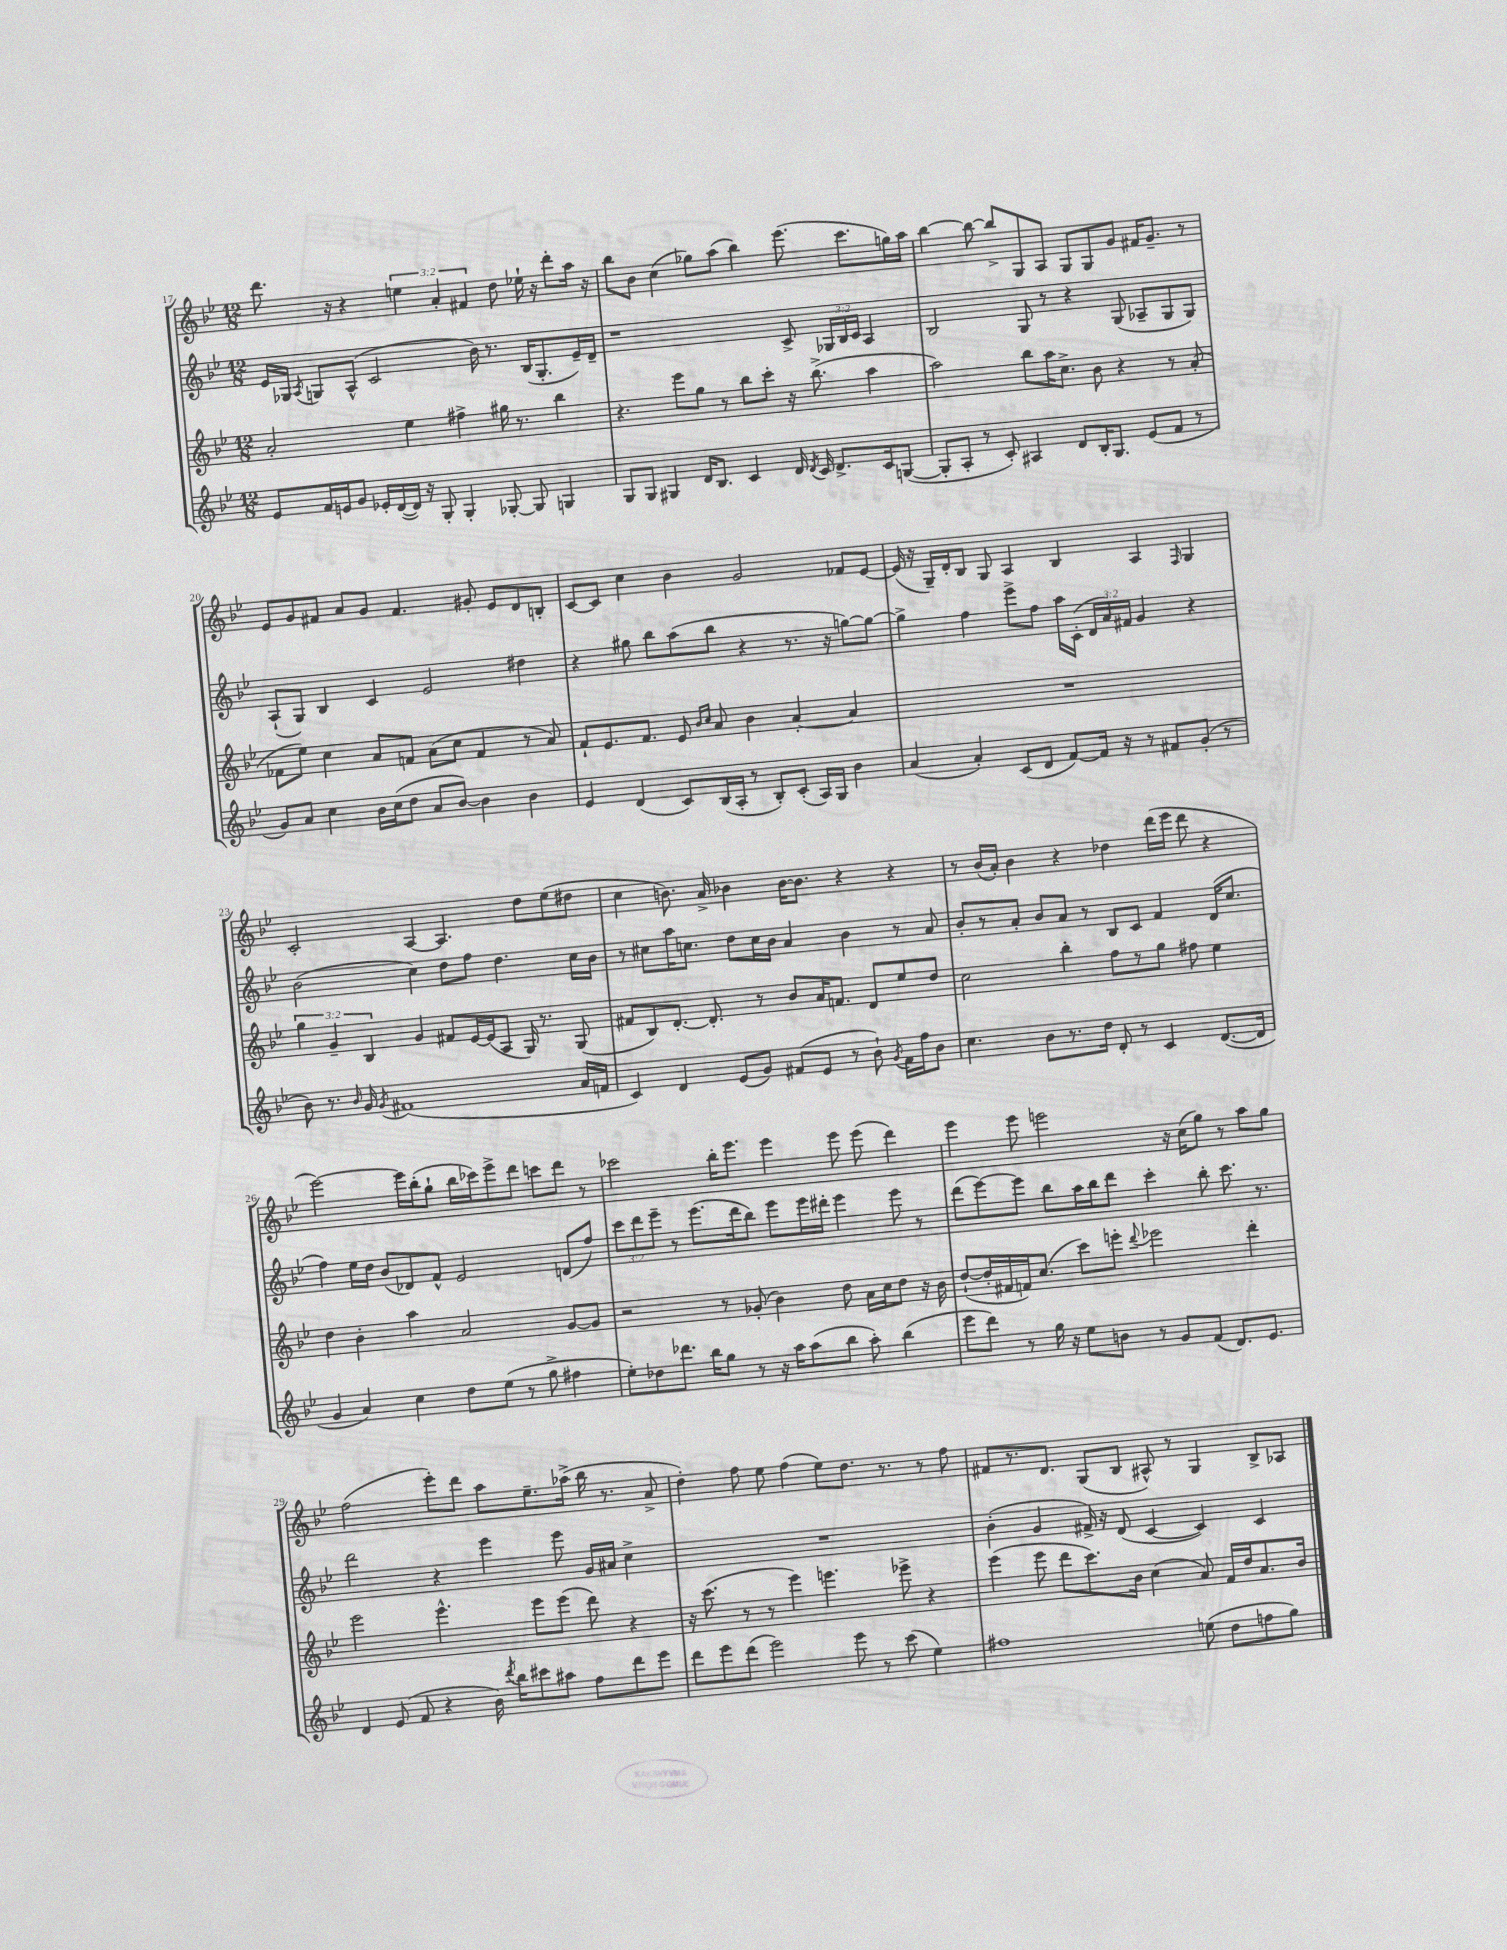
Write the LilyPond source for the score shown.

<<
\new StaffGroup <<
\new Staff = "s0" {
    \clef treble \key bes \major \numericTimeSignature \time 12/8 \override Staff.TupletNumber.text = #tuplet-number::calc-fraction-text
    \autoBeamOff d'''8. r16 r4 \tuplet 3/2 { e''4 a'4-. fis'4 } d''8 ees''16-! r16 d'''8[-. a''16] r16 |
    bes''8[ bes'8] c''4( ges''8[) a''8]( bes''4) ees'''8.( c'''8.[ g''16) a''16] |
    bes''4~ bes''8~ bes''8[-> g8 a8] g8[ g8 g'8] fis'16[ g'8.]-- r8 |
    ees'8[ g'8 fis'8] a'8[ g'8] fis'4. gis'8-. ees'8[ d'8 b8]-. |
    c'8[~ c'8] c''4 bes'4 g'2 fes'8[ ees'8]~ |
    ees'16( r16 g16[--) d'16-. bes8] g8 a4 bes4 a4 \grace { f16 } g4 |
    c'2-. a4~ a4. d''8[ ees''8( dis''8] |
    c''4 b'8.) a'16-> bes'4 bes'16[~ bes'8.] r4 r4 |
    r8 bes'16[( a'16]-.) bes'4 r4 des''4 d'''16[( ees'''16] d'''8 r4 |
    ees'''2~) ees'''16[ bes''16-.( g''8]-! bes''16[ ces'''16) ees'''8-> d'''8] c'''8[ d'''8] r8 |
    ces'''2 bes''16[-. ees'''8.] ees'''4 ees'''8 ees'''8( d'''4) |
    ees'''4 ees'''8 e'''2 r16 c''16[( g''8]) r8 a''8[ g''8] |
    f''2( ees'''8[-.) d'''8] a''8[ ees''8.-- aes''16]->( bes''16 r8. a'8-> |
    d''4-.) f''8 ees''8 f''4( ees''8[) d''8.] r8. r8 f''8 |
    fis'8[ r8. d'8.] g8[( bes8] ais8-^) r8 g4 bes8[-> aes8] \bar "|." |
}
\new Staff = "s1" {
    \clef treble \key bes \major \numericTimeSignature \time 12/8 \override Staff.TupletNumber.text = #tuplet-number::calc-fraction-text
    \autoBeamOff ees'16[ ges16] \acciaccatura { a8 } g8[ a8]-^( c'2 bes'16) r8. bes16[( g8.-. ees'16--) d'16]-- |
    r1 c'8-> \tuplet 3/2 { ges16[ bes16 c'16] } a4 |
    bes2 g8 r8 r4 g8( aes8[-- g8 g8]) |
    a8[-!( g8]) bes4 c'4 ees'2 dis''4 |
    r4 gis''8 bes''8[ a''8( bes''8] r4 r8. r16 g''8[~) g''8]~ |
    g''4-> f''4 ees'''8[-> f''8] a''16[ c'16]-.( \tuplet 3/2 { d'16[ a'16) fis'16] } g'4 r4 |
    bes'2( c''4) d''8[ f''8] d''4. c''16[ bes'16] |
    r8 cis''8[ a''16 c''8.] d''8[ c''16 bes'16] a'4 bes'4 r8 a'8 |
    bes'8[-. r8 a'8]-. bes'8[ a'8] r8 bes8[ c'8] f'4 d'16[( c''8.] |
    f''4) ees''16[ d''16] bes'8[( des'8) f'8]-^ ees'2 d'8[( f''8]) |
    \tuplet 3/2 { c'''8[ d'''8 ees'''8]-- } r8 ees'''8.[( d'''16 bes''8]) ees'''8[ ees'''16 dis'''16]-. ees'''4 ees'''8 r8 |
    d'''8[( ees'''8~) ees'''8] bes''8[ a''16 bes''16 d'''8] c'''4-. bes''8-. c'''8. r8. |
    d'''2 r4 ees'''4 ees'''8 g'16[ ais'16] c''4-> |
    R1. |
    bes'4-.( g'4 fis'16->) r16 d'8( c'4~ c'4) c'4 \bar "|." |
}
\new Staff = "s2" {
    \clef treble \key bes \major \numericTimeSignature \time 12/8 \override Staff.TupletNumber.text = #tuplet-number::calc-fraction-text
    \autoBeamOff a'2-. ees''4 fis''4-> gis''16 r8. bes''4 |
    r4. ees'''8[ g''8] r8 bes''8[ c'''8]-. r16 bes''8.->( a''4 |
    a''2) bes''8[ a''16 c''8.]-> bes'8 r4 r8 a'8-.( |
    fes'8[ ees''8]) c''4 a'8[ f'8] a'8[( c''8] f'4 r8 a'8) |
    f'8[-! ees'8. f'8.] ees'8 \grace { bes'16[ c''16] } a'8 bes'4 a'4~-. a'4 |
    R1. |
    \tuplet 3/2 { g''4 g'4-- bes4 } g'4 fis'8[ ees'16~ ees'16( a8] g16) r8. g8( |
    fis'8[ bes8) d'8.]~-. d'8.-. r8 bes'8[ a'16 f'8.] d'8[ ees''8 d''8] |
    c''2 bes''4-. f''8[ r8 g''8] fis''8 ees''4 |
    d''4 bes'4-. a''4 a'2 g'8[~ g'8] |
    r2 r8 ges'8-.( bes'4) d''8 a'16[ c''16 d''8] r16 bes'16 |
    d''8[~-!( d''16-. fis'16 f'16) c''8.]( c'''8[) e'''8]-. \appoggiatura { d'''8 } ees'''2 d'''4-. |
    ees'''2 ees'''4.-^ ees'''8[ ees'''8]( d'''8) r4 |
    r16 c'''8.( r8 r8 ees'''4) e'''4. ees'''8-> r4 |
    ees'''4( ees'''8 d'''8[ c'''8.) bes'16] c''4( a'8) f'16[ d''16 a'8. bes'16] \bar "|." |
}
\new Staff = "s3" {
    \clef treble \key bes \major \numericTimeSignature \time 12/8
    \autoBeamOff ees'8[ f'16 e'16 g'8] ees'16[-. d'16~( d'16]) r16 g8-. g4-. ges8~-. ges8 g4 |
    g8[ g8] gis4 d'16[ bes8.] c'4 d'16 \acciaccatura { d'8 } c'16 d'8.[-> c'16 g8]~( |
    g8[-. a8]-. r8 c'8-.) ais4 d'8[ bes16-. g8.] ees'8[( f'8] r8 |
    g'8[) a'8] c''4 bes'16[ c''16( d''8] a'8[ bes'8]~) bes'4 bes'4 |
    ees'4 d'4( c'8[) bes16( a16]-. r8 bes8[-.) c'8]-.( a16[) g16] bes'4 |
    a'4( a'4-.) c'8[( d'8] f'8[~) f'16] r16 r8 fis'8[ g'8]-.( r8 |
    bes'8) r8. \grace { bes'16 } g'16 \acciaccatura { g'8 } fis'1( a'16[ f'16] |
    c'4) d'4 ees'8[( g'8]) fis'8[( ees'8] r8 bes'8-!) \acciaccatura { g'8 } fis'16[ f''16 bes'8] |
    c''4. bes'8[ r8. d''16] d'8-. r8 c'4 d'8.[~( d'16] |
    g'4 a'4) c''4 d''8[ ees''8]( r8 g''8-> fis''4 |
    ees''8[-.) des''8 des'''8.] bes''16[ g''8] r8 r16 a''16[ a''8( bes''8] a''8-.) bes''4( |
    ees'''8[ d'''8]) r8 g''16 r16 ees''8[ b'8] r8 g'8[ f'8]( d'8.[) ees'8.] |
    d'4 ees'8( f'8 r4 bes'16) \acciaccatura { d'''8 } bes''16[ cis'''8 ais''8] f''8[ d'''8 ees'''8] |
    d'''8[ ees'''8 d'''8]( ees'''2) ees'''8 r8 c'''8( ees''4) |
    fis''1 e''8( d''8[ f''8 g''8]) \bar "|." |
}
>>
>>
\layout { \context { \Score currentBarNumber = #17 } }
